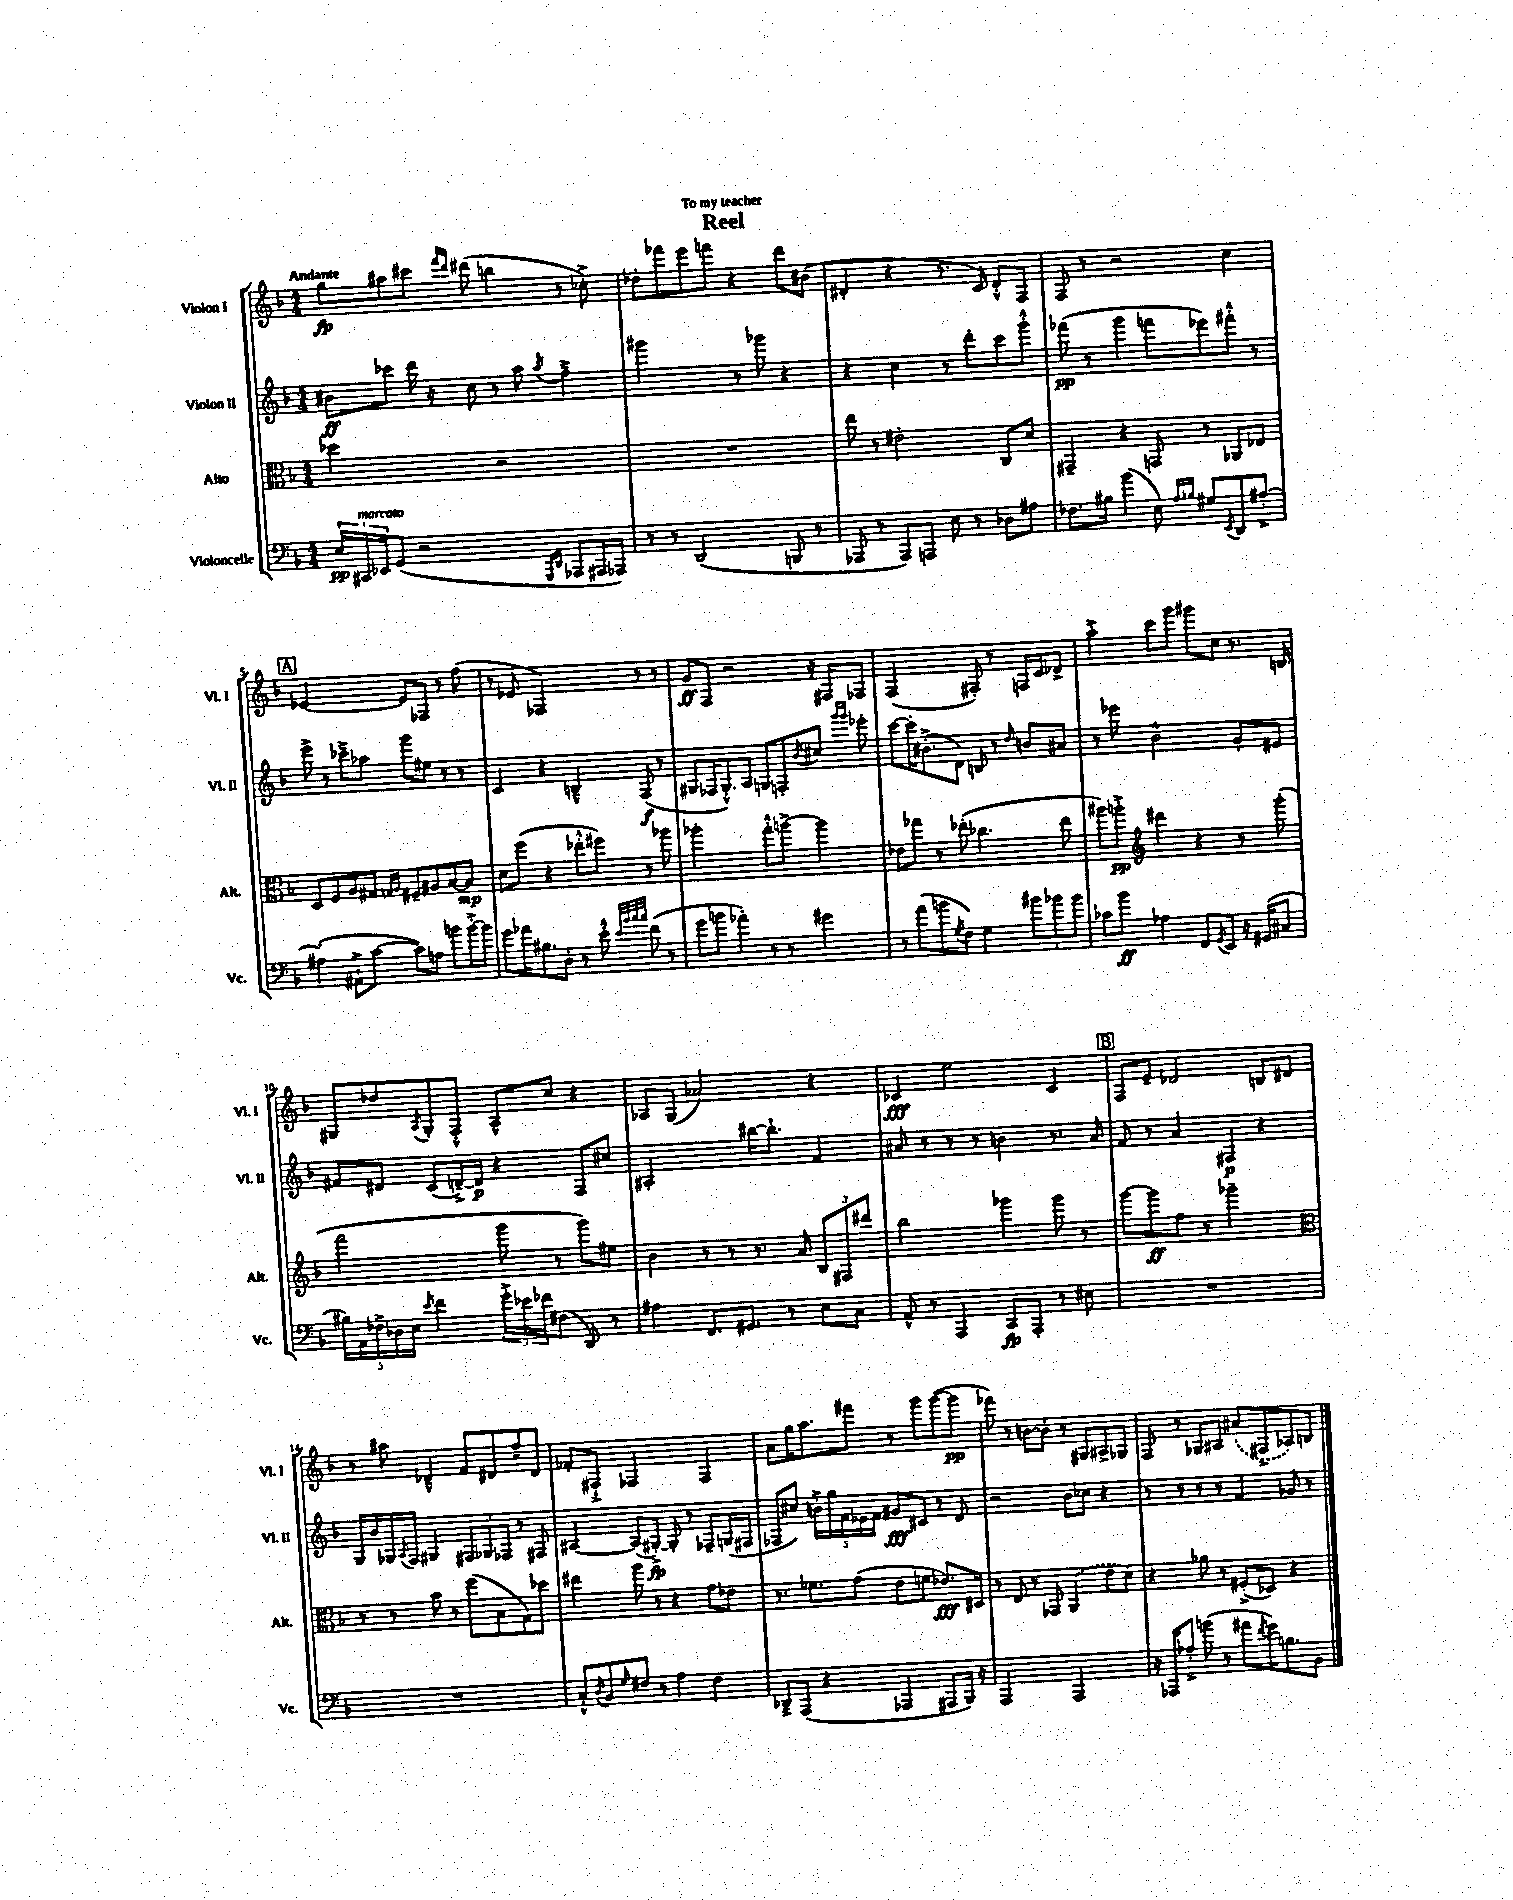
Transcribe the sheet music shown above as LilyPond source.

\header { title = "Reel" dedication = "To my teacher" }
<<
\new StaffGroup <<
\new Staff = "s0" \with { instrumentName = "Violon I" shortInstrumentName = "Vl. I" } {
    \clef treble \key f \major \numericTimeSignature \time 4/4 \tempo "Andante"
    g''8\fp ais''8 cis'''8 \grace { f'''16 d'''16 } dis'''8( b''4 r8 ces''8-.->) |
    des''8-. fes'''8 e'''8 f'''8 r4 d'''8 bis'8( |
    dis'4-. r4 r8. c'16) dis'8-.-^ f8 |
    f8 r8 r2 c''4 |
    \mark \markup { \box "A" } ees'2~ ees'8 fes8 r8 f''8( |
    r8 ees'8 fes2) r8 r8 |
    g'8\ff f8 r2 r16 fis16 fes8 |
    f2( fis8-.) r8 f16 c'16 des'8-> |
    a''4-.-> c'''8 g'''8 gis'''8 c''8 r8. b16 |
    gis8 des''8 \acciaccatura { a8 } gis8-. f8-.-^ a8-^ c''8 r4 |
    aes8 g8( aes'2) r4 |
    ces'4\fff e''2 ces'4 |
    \mark \markup { \box "B" } f8 e'8-- des'2 b8 dis'8 |
    r8 ais''8 des'4---^ f'8 dis'8 f''8-- dis'8 |
    fes'8-. fis8-!-> fes2 fes4 |
    a'8 g''16 a''8. fis'''8 r8 g'''8 g'''8~( g'''8\pp |
    fes'''8) r8 b'8~ b'8-. r8 gis8 ais8-> ges8 |
    f8 r8 ges8 ais8 \once \slurDashed ais'8( fis8-> aes8) b8 \bar "|." |
}
\new Staff = "s1" \with { instrumentName = "Violon II" shortInstrumentName = "Vl. II" } {
    \clef treble \key f \major \numericTimeSignature \time 4/4
    bis'8\ff ces'''8 d'''16 r16 c''8 r8 a''8 \acciaccatura { a''8 } f''4---> |
    gis'''2 r8 ges'''8 r4 |
    r4 c''4 r8 d'''8-. c'''8 g'''8-.-^ |
    fes'''8\pp( r8 g'''4 f'''8 ees'''8) fis'''8-.-^ r8 |
    \mark \markup { \box "A" } e'''8-> r8 ces'''8---> aes''8 g'''8 eis''8 r8 r8 |
    c'4 r4 b4---^ f8\f( r8 |
    gis8 fes16 gis8.-.-^) a8 g8 f8-. \acciaccatura { bes'8 } cis''8 \grace { g'''16 g'''16 } ees'''8-. |
    c'''8~ c'''16-. bis'8.-.->( d'8) b8 r8 \grace { d''16 } b'8 ais'8 |
    r8 ees'''8 bes'2-^ g'8-. eis'8 |
    fis'8 dis'8 c'8( d'16~--->) d'16\p r4 f8 cis''8 |
    ais2-. bis''16~ bis''8.-! f'4 |
    ais'8 r8 r8 r8 b'4 r8. ais'16 |
    \mark \markup { \box "B" } f'8 r8 a'4 fis4\p r4 |
    g16 bes'16 ges16 \appoggiatura { a8 } f16 gis4 \tuplet 3/2 { fis8 ges8 fes8 } r8 fis8 |
    ais4~ ais8( gis8~-.->\fp) gis8-. r8 fes8-- g16( fis16 |
    fes8 cis''8) \tuplet 5/4 { b'16-.-> g''16 f'16 ees'16 f'16 } gis'8\fff cis'8 r8 d'8 |
    r2 bes'8 ces''8 r4 |
    r8 r8 r8 r8 f'4 ges'8 r8 \bar "|." |
}
\new Staff = "s2" \with { instrumentName = "Alto" shortInstrumentName = "Alt." } {
    \clef alto \key f \major \numericTimeSignature \time 4/4
    des''2 r2 |
    R1 |
    e''8 r8 eis'2-. c8 d'8 |
    gis,4-- r4 g,8 r8 aes,8 ees8 |
    \mark \markup { \box "A" } d8 f8 a8 gis8 \grace { g16 a16 } fis8-- ais8 bes8~ bes8\mp |
    d'8 f''8( r4 ees''8-.-^ fis''8) r8 aes''8 |
    aes''2-. g''8-.-^ a''8~-> a''4 |
    ees'8 ges''8 r8 ees''8-.( ces''4. ees''8 |
    ais''8) a''8-.->\pp \clef treble dis'''4 r4 r8 g'''8-.( |
    f'''2 g'''8 r8 g'''8) eis''8 |
    bes'4 r8 r8 r8. a'16 \tuplet 3/2 { bes8 fis8 dis'''8 } |
    bes''2 ges'''4 ges'''8 r8 |
    \mark \markup { \box "B" } g'''8~ g'''8\ff f''8 r8 ges'''2-- |
    \clef alto r8 r8 bes'8 r8 f''8( bes8 g8) des''8 |
    eis''4 a''8 r8 r4 g'8 ees'8 |
    r8. fes'8. g'8( e'8 f'8 ees'8.\fff) dis16 |
    r8 e8 r8 ges,8 \once \slurDashed a,4( e'8 d'8) |
    r4 aes'8 r8 fis8-.->( des8) r4 \bar "|." |
}
\new Staff = "s3" \with { instrumentName = "Violoncelle" shortInstrumentName = "Vc." } {
    \clef bass \key f \major \numericTimeSignature \time 4/4
    \tuplet 3/2 { e16\pp cis,16^\markup { \italic "marcato" } ees,16 } g,8( r2 \grace { g,,16 d,16 } aes,,8 ais,,16 aes,,16) |
    r8 r8 d,2( b,,8 r8 |
    aes,,8 r8 aes,,8) a,,8 e8 r8 des8 ais8 |
    fes8. bis16 bes'4( e8) \grace { a16 bes16 } gis8 \acciaccatura { e,8 } d,8 ais8~-.-> |
    \mark \markup { \box "A" } ais4-.( ais,8-!-> c'8~ c'8) a8 b'8 b'16~-.-> b'16 |
    g'8 aes'16 bis8. d8-. r8 e'8-.-^ \grace { e'32 bes'32 c''32 c''32 } f'8( r8 |
    g'8 b'8 aes'4-.) r8 r8 gis'4 |
    r8 a'8( b'8 \acciaccatura { g8 } f8) g4 \tuplet 3/2 { bis'8 bes'8 bes'8 } |
    ces'8 bes'8\ff aes4 f,8 \acciaccatura { g,8 } e,8 r16 gis,16( cis8 |
    \tuplet 5/4 { bis16) a,16 fes16-> des16 e16 } \acciaccatura { e'8 } f'4 \tuplet 3/2 { g'16-.-> ees'16 fes'16 } fis8( d,8) r8 |
    ais4 f,8. gis,8. r8 e8 c8 |
    a,8-^ r8 a,,4 c,8\fp a,,8-. r8 eis8 |
    \mark \markup { \box "B" } R1 |
    R1 |
    c8-.-^ \acciaccatura { d8 } bes,8 \grace { g16 } fis8 r8 a4 fis4 |
    des,8---> a,,8( r4 aes,,4 ais,,8 bes,,16) r16 |
    a,,2 a,,2 |
    r16 aes,,16 aes8-.-> b'8( r8 ais'8 \acciaccatura { f'8 } g'16) b8. bes,8 \bar "|." |
}
>>
>>
